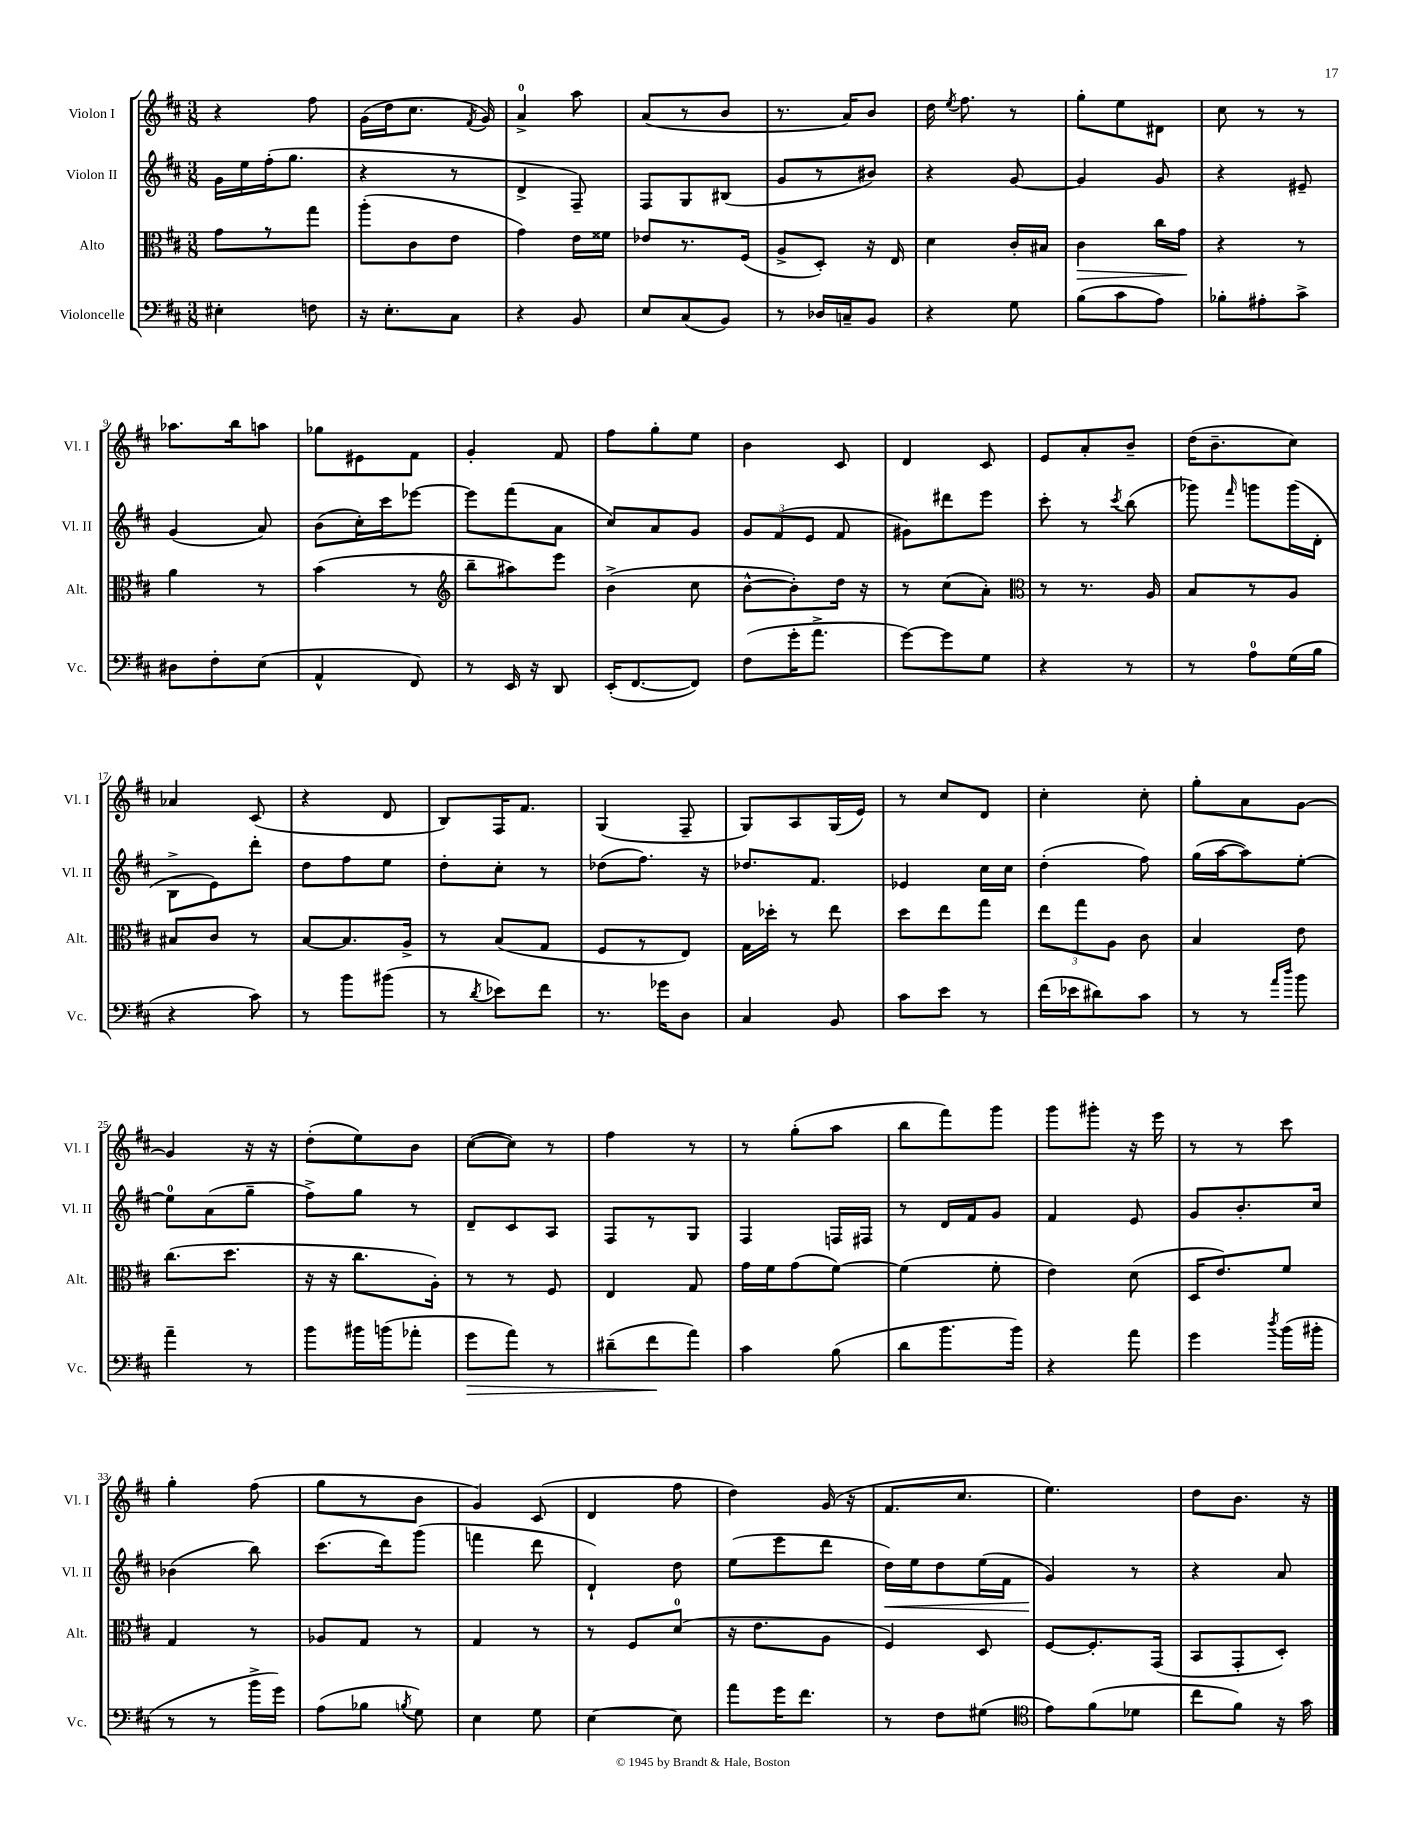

**kern	**kern	**kern	**kern
*staff4	*staff3	*staff2	*staff1
*clefF4	*clefC3	*clefG2	*clefG2
*k[f#c#]	*k[f#c#]	*k[f#c#]	*k[f#c#]
*M3/8	*M3/8	*M3/8	*M3/8
4E#'	8g	16g	4r
.	.	16ee	.
.	8r	(16ff#'	.
.	.	8.gg	.
8F	8gg	.	8ff#
=	=	=	=
16r	(8aa'	4r	(16g
8.E'	.	.	16dd
.	8c#	.	8.cc#
8C#	8e	8r	.
.	.	.	8qf#
.	.	.	16g)
=	=	=	=
4r	4g)	4d^	4a^
8BB	16e	8F#~)	8aa
.	16f##	.	.
=	=	=	=
8E	8e-	8F#	(8a
(8C#	8.r	8G	8r
8BB)	.	(8B#	8b
.	(16F#	.	.
=	=	=	=
8r	8A^	8g	8.r
16D-	8D')	8r	.
16C~	.	.	16a)
8BB	16r	8b#)	8b
.	16E	.	.
=	=	=	=
4r	4d	4r	16dd
.	.	.	8qee
.	.	.	8.ff#
8G	16c#'	[8g	8r
.	16B#	.	.
=	=	=	=
(8B	4c#	4g]	8gg'
8c#	.	.	8ee
8A)	16cc#	8g	8d#
.	16g	.	.
=	=	=	=
8B-'	4r	4r	8cc#
8A#'	.	.	8r
8c#^	8r	8e#~	8r
=	=	=	=
8D#	4a	(4g	8.aa-
8F#'	.	.	.
.	.	.	16bb
(8E	8r	8a)	8aa
=	=	=	=
4AA^^	(4b	(8b	8gg-
.	.	16cc#')	8e#
.	.	16ccc#	.
8FF#)	8r	[8eee-	8f#
=	=	=	=
*	*clefG2	*	*
8r	8bb~	8eee-]	4g'
16EE	8aa#)	(8fff#	.
16r	.	.	.
8DD	8eee	8a	8f#
=	=	=	=
(16EE'	(4b^	8cc#)	8ff#
[8.FF#	.	.	.
.	.	8a	8gg'
8FF#])	8cc#	8g	8ee
=	=	=	=
(8F#	[8b^^	12g	4b
.	.	(12f#	.
16g'	8b'])	.	.
.	.	12e	.
8.a^	.	.	.
.	16dd	8f#	8c#
.	16r	.	.
=	=	=	=
[8g)	8r	8g#)	4d
8g]	(8cc#	8ddd#	.
8G	8a')	8eee	8c#
=	=	=	=
*	*clefC3	*	*
4r	8r	8ccc#'	8e
.	8.r	8r	8a'
.	.	8qccc#	.
8r	.	(8bb	8b~
.	16A	.	.
=	=	=	=
8r	8B	8ggg-)	(16dd
.	.	.	8.b~
.	.	16qqfff#	.
8A	8r	8ggg	.
(16G	8A	(16ggg	8cc#)
16B	.	16d'	.
=	=	=	=
4r	8B#	8B^	4a-
.	8c#	8e)	.
8c#)	8r	8ddd'	(8c#
=	=	=	=
8r	[8B	8dd	4r
8b	8.B]	8ff#	.
(8b#	.	8ee	8d
.	16A^	.	.
=	=	=	=
8r	8r	8dd'	8B)
8qd	.	.	.
8e-)	(8B	8cc#'	16F#
.	.	.	8.f#
8f#	8G	8r	.
=	=	=	=
8.r	8F#	(8dd-	(4G
.	8r	8.ff#)	.
16g-	.	.	.
8D	8E)	.	8F#~
.	.	16r	.
=	=	=	=
4C#	16G	8.dd-	8G)
.	16dd-'	.	.
.	8r	.	8A
.	.	8.f#	.
8BB	8ee	.	(16G
.	.	.	16e)
=	=	=	=
8c#	8dd	4e-	8r
8e	8ee	.	8cc#
8r	8gg	16cc#	8d
.	.	16cc#	.
=	=	=	=
(16f#	12ee	(4dd'	4cc#'
16e-	.	.	.
.	12gg	.	.
8d#)	.	.	.
.	12A	.	.
8c#	8c#	8ff#)	8cc#'
=	=	=	=
8r	4B	(16gg	8gg'
.	.	[16aa	.
8r	.	8aa])	8a
16qqa	.	.	.
16qqdd	.	.	.
8b	8e	[8ee'	[8g
=	=	=	=
4a~	(8.cc#	8ee]	4g]
.	.	(8a	.
.	8.dd	.	.
8r	.	8gg~	16r
.	.	.	16r
=	=	=	=
8b	16r	8ff#^)	(8dd'
.	16r	.	.
16b#	8.cc#	8gg	8ee)
(16b	.	.	.
8a-'	.	8r	8b
.	16A')	.	.
=	=	=	=
8g	8r	8d~	([8cc#
8a)	8r	8c#	8cc#])
8r	8F#	8A	8r
=	=	=	=
(8d#~	4E	8F#	4ff#
8f#	.	8r	.
8a)	8G	8G	8r
=	=	=	=
4c#	16g	4F#	8r
.	16f#	.	.
.	(8g	.	(8gg'
(8B	[8f#)	16F	8aa
.	.	16F#	.
=	=	=	=
8d	(4f#]	8r	8bb
8.b	.	16d	8fff#)
.	.	16f#	.
.	8f#'	8g	8ggg
16b)	.	.	.
=	=	=	=
4r	4e)	4f#	8ggg
.	.	.	8ggg#'
8a	(8d	8e	16r
.	.	.	16eee
=	=	=	=
4g	16D	8g	8r
.	8.e)	.	.
.	.	8.b'	8r
8qdd	.	.	.
(16b	8f#	.	8ccc#
16b#'	.	16cc#	.
=	=	=	=
8r	4G	(4b-	4gg'
8r	.	.	.
16b^	8r	8bb)	(8ff#
16g)	.	.	.
=	=	=	=
(8A	8A-	(8.ccc#	8gg
8B-	8G	.	8r
.	.	16ddd)	.
8qB	.	.	.
8G)	8r	(8ggg	8b
=	=	=	=
4E	4G	4fff	4g)
8G	8r	8ddd	(8c#
=	=	=	=
[4E	8r	4d`)	4d
.	8F#	.	.
8E]	(8d	8dd	8ff#
=	=	=	=
8a	16r	(8ee	4dd)
.	8.e	.	.
16g	.	8eee	.
8.f#	.	.	.
.	8A	8ddd	(16g
.	.	.	16r
=	=	=	=
8r	4F#)	16dd)	8.f#
.	.	16ee	.
8F#	.	8dd	.
.	.	.	8.cc#
(8G#	8D	(16ee	.
.	.	16f#	.
=	=	=	=
*clefC4	*	*	*
8e)	[8F#	4g)	4.ee)
(8f#	8.F#']	.	.
8d-	.	8r	.
.	(16GG	.	.
=	=	=	=
8cc#	8BB	4r	8dd
8f#)	8GG'	.	8.b
16r	8D')	8a	.
16g	.	.	16r
==	==	==	==
*-	*-	*-	*-
